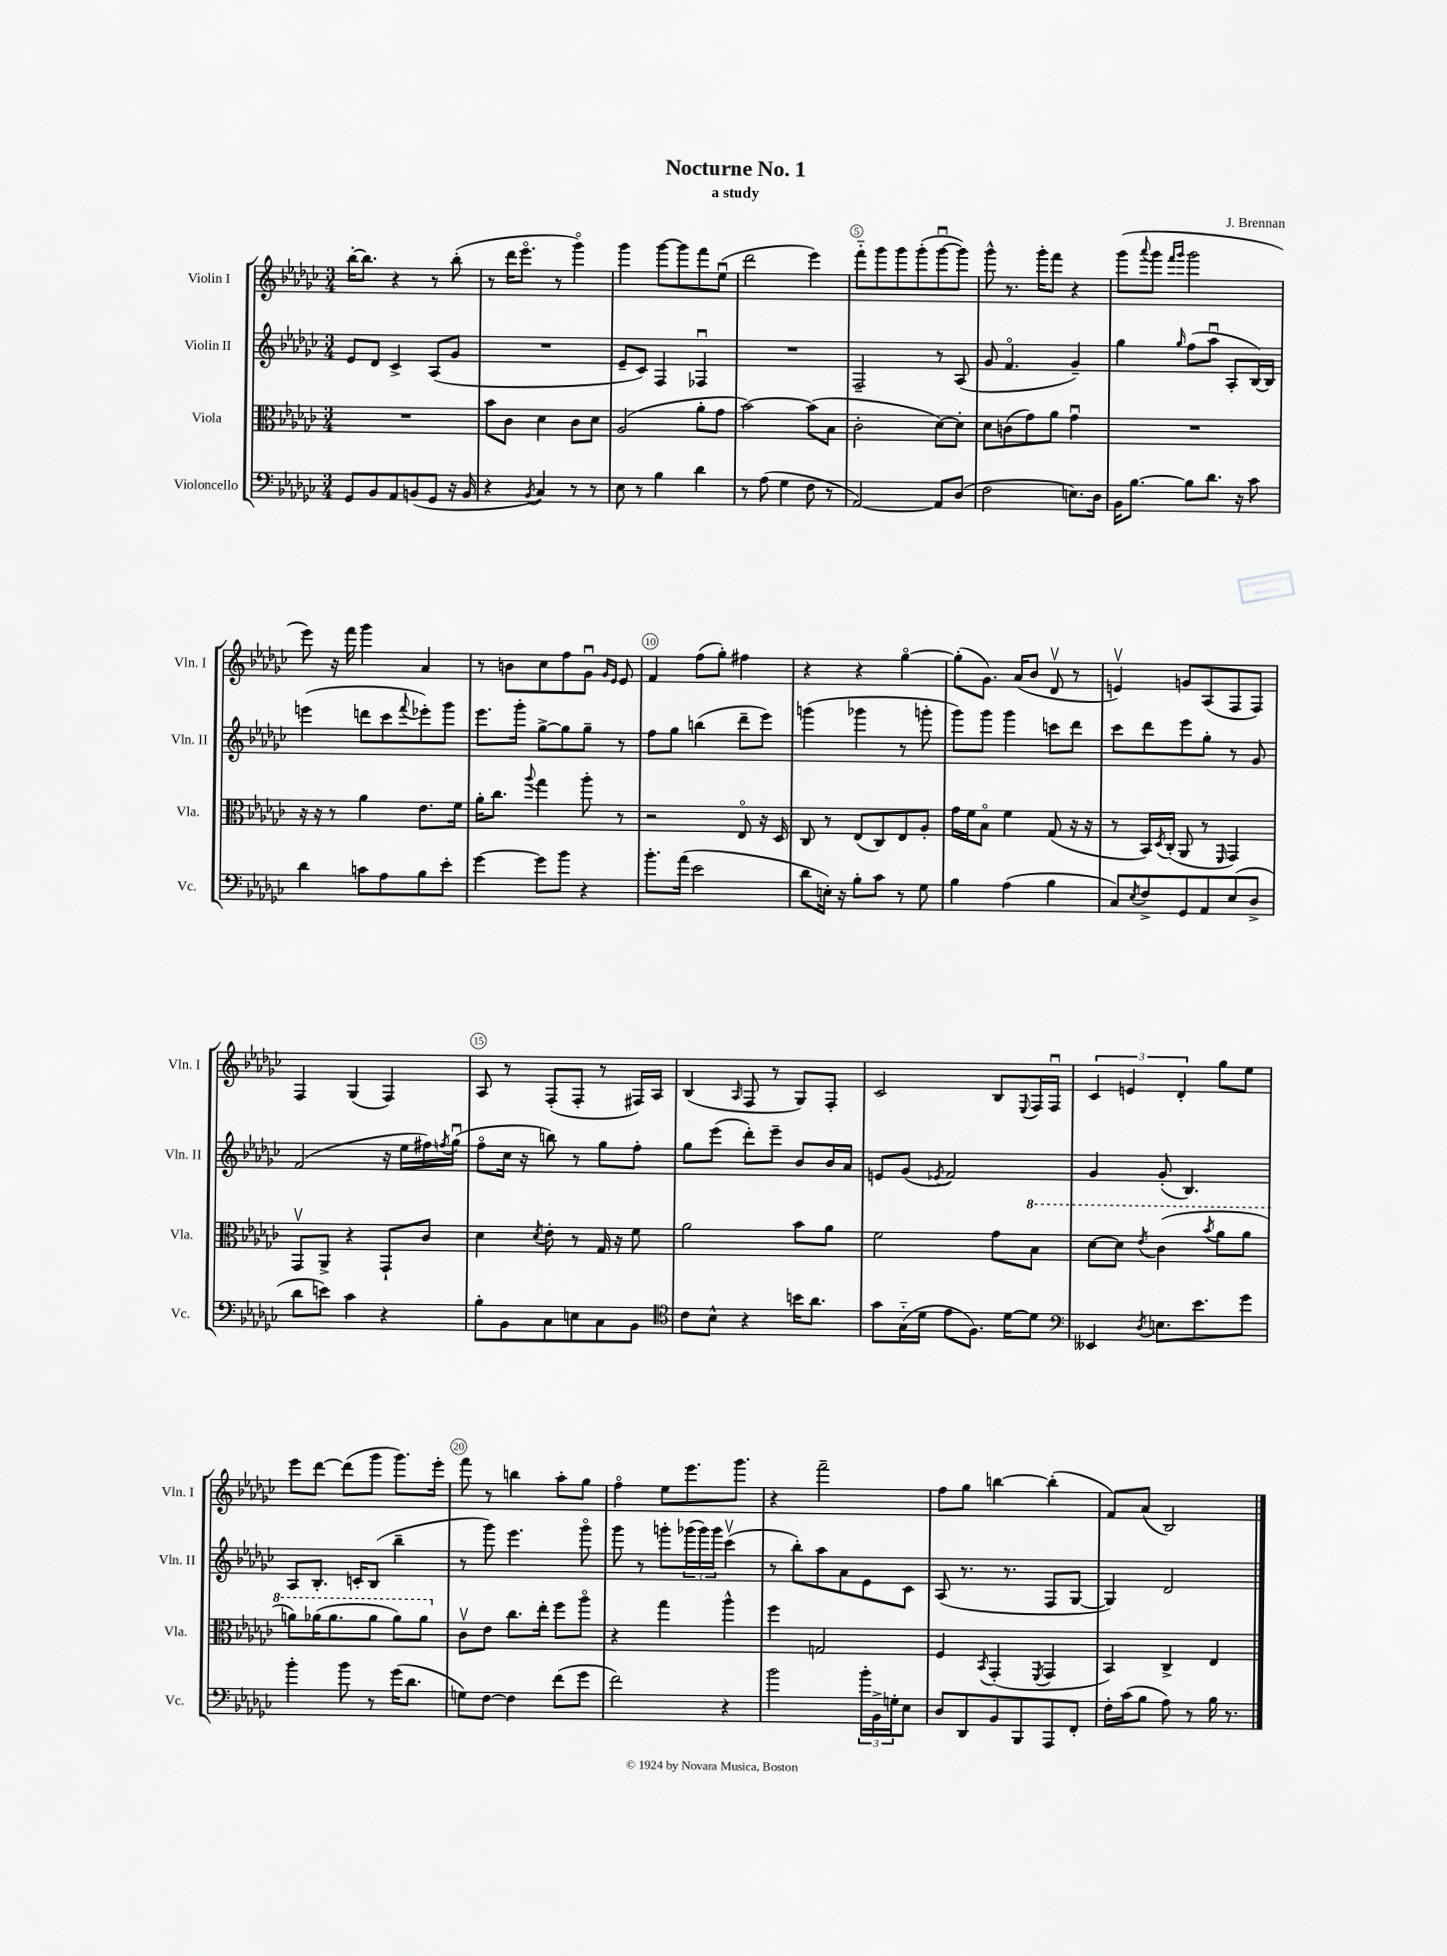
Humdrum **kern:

**kern	**kern	**kern	**kern
*staff4	*staff3	*staff2	*staff1
*clefF4	*clefC3	*clefG2	*clefG2
*k[b-e-a-d-g-c-]	*k[b-e-a-d-g-c-]	*k[b-e-a-d-g-c-]	*k[b-e-a-d-g-c-]
*M3/4	*M3/4	*M3/4	*M3/4
8GG-	2.r	8e-	[16bb-'
.	.	.	8.bb-]
8BB-	.	8d-	.
8AA-	.	4c-^	4r
(8BB	.	.	.
8GG-	.	(8A-	8r
16r	.	8g-	(8bb-'
16BB	.	.	.
=	=	=	=
4r	8b-	2.r	8r
.	8c-	.	16ddd-
.	.	.	8.eee-o
8qBB-	.	.	.
4C-)	4d-	.	.
.	.	.	8r
8r	8c-	.	4ggg-o)
8r	8d-	.	.
=	=	=	=
8E-	(2A-	8e-~	4ggg-
8r	.	8c-)	.
4B-	.	4F	[8ggg-
.	.	.	8ggg-]
4d-	8a-'	4F-u	8fff
.	8g-	.	(8ee-u
=	=	=	=
8r	[2b-)	2.r	2ddd-
(8A-	.	.	.
4G-	.	.	.
8F	(8b-]	.	4eee-)
8r	8B-	.	.
=	=	=	=
[2AA-)	2c-'	2F~	8fff'~
.	.	.	8ggg-
.	.	.	8ggg-
.	.	.	(8ggg-'
8AA-]	[8d-)	8r	[8ggg-u
(8D-	8d-']	(8A-	8ggg-])
=	=	=	=
2F	8d-	8g-	8ggg-^^
.	(8c	4.fo	8.r
.	8g-)	.	.
.	.	.	16ggg-'
.	8a-	.	8fff
8.E)	4g-u	4g-~)	4r
16D-	.	.	.
=	=	=	=
16BB-	2.r	4gg-	(8ggg-
[8.B-	.	.	.
.	.	.	8qqaaa-
.	.	.	8ggg-
.	.	.	16qqfff
.	.	16qqgg-	16qqggg-
8B-]	.	(8ff	2ggg-
8.d-	.	8aa-u	.
.	.	8A-'	.
16r	.	.	.
8c-	.	[16B-)	.
.	.	16B-]	.
=	=	=	=
4d-	16r	(4eee	8eee-)
.	16r	.	.
.	8r	.	16r
.	.	.	16fff
8c	4a-	8ddd	4ggg-
8A-	.	8ccc-	.
.	.	8qqfff	.
8B-	8.e-	8eee-')	4a-
8e-'	.	8ggg-	.
.	16f	.	.
=	=	=	=
[4g-	16a-'	8.eee-	8r
.	8.cc-	.	.
.	.	.	8b
.	.	16ggg-'	.
.	8qqaa-	.	.
8g-]	4gg-	[8gg-^	8cc-
8b-	.	8gg-]	8ff
4r	8aa-'	8gg-~	8g-u
.	.	.	16qqg-
.	.	.	16qqe-
.	8r	8r	8e-
=	=	=	=
8.b-'	2r	8ff	4f
.	.	8gg-	.
(16a-	.	.	.
2e-	.	(4bb	(8ff
.	.	.	8gg-')
.	8E-o	8ddd-~	4ff#
.	16r	8eee-)	.
.	16D-	.	.
=	=	=	=
8d-	8C-	(4ggg	4r
16E')	8r	.	.
16r	.	.	.
8B-'	(8E-	4ggg-	4r
8c-	8C-)	.	.
8r	8E-	8r	[4gg-o
8G-	8A-'	8ggg'	.
=	=	=	=
4B-	16g-	8ggg-)	(8gg-']
.	16f	.	.
.	8B-o	8ggg-	8.g-)
(4A-	4f	4ggg-	.
.	.	.	(16a-
.	.	.	8b-
4B-	(8G-	8ccc	8d-v
.	16r	8ddd-	8r
.	16r	.	.
=	=	=	=
8C-)	8r	8ccc-	4ev)
8qE-	.	.	.
8F^	16BB-)	8ddd-	.
.	8qD-	.	.
.	(16C-'	.	.
8GG-	8AA-	8eee-	8g
8AA-	8r	8gg-'	(8A-
.	16qqFF	.	.
(8E-	4GG-)	8r	8F
8D-^	.	8g-	8F)
=	=	=	=
8d-	8GG-v	(2f	4F
8e)	8AA-^	.	.
4c-	4r	.	(4G-
4r	8GG-`	16r	4F)
.	.	16ee-	.
.	8c-	16ff#)	.
.	.	8qff	.
.	.	(16gg-u	.
=	=	=	=
8B-'	4d-	8ffo	8A-
8BB-	.	16cc-	8r
.	.	16r	.
.	8qd-	.	.
8C-	8e-'	8bb)	(8F'
8E	8r	8r	8F'
8C-	16G-	8gg-	8r
.	16r	.	.
8BB-	8f	8ff'	16F#)
.	.	.	16A-
=	=	=	=
*clefC4	*	*	*
8c-	2a-	8gg-	(4B-
8B-^^	.	(8eee-	.
.	.	.	16qqA-
4r	.	8ddd-')	8F
.	.	8eee-~	8r
16b	8b-	8b-	8G-)
8.a-	.	.	.
.	8a-	16b-	8F'
.	.	16a-	.
=	=	=	=
8g-	2f	8e	2c-
(16G-'~	.	(8g-	.
16d-	.	.	.
.	.	8qe-	.
8e-	.	2f)	.
8.F)	.	.	.
.	8g-	.	8B-
[16d-	.	.	.
.	.	.	8qqE-
8d-]	8b-	.	16F
.	.	.	16Fu
=	=	=	=
*clefF4	*	*	*
4EE--	[8dd-	4g-	6c-
.	8dd-]	.	.
.	.	.	6e
8qD-	8qee-	.	.
8.E	(4cc-	(8g-'	.
.	.	.	6d-'
.	.	4.B-)	.
8.e-	.	.	.
.	8qbb-	.	.
.	8aa-	.	8gg-
8g-	8aa-	.	8ee-
=	=	=	=
4b-'	8aa)	8A-	8eee-
.	(16aa-	8.B-'	[8ddd-
.	8.aa-	.	.
8b-	.	.	(8ddd-]
.	.	16c'	.
8r	8aa-	(8B-	8ggg-
(16g-	8aa-)	4bb-~	8.ggg-)
8.d-	.	.	.
.	8aa-	.	.
.	.	.	16eee-'
=	=	=	=
8G)	8c-v	8r	8fff
[8F	8e-	8ggg-)	8r
4F]	8.cc-	4.eee-	4bb
.	16ee-'	.	.
(8f	8ff	.	8aa-'
8g-	8aa-o	8ggg-o	8gg-
=	=	=	=
2f)	4r	8ggg-	4ffo
.	.	8r	.
.	4gg-	8ggg'	8ee-
.	.	(24ggg-	8.eee-
.	.	24ggg-)	.
.	.	24ggg-	.
4r	4aa-^^	(4ccc-v	.
.	.	.	8.ggg-
=	=	=	=
2b-	4ff	8r	4r
.	.	8bb-')	.
.	2G	8aa-	2fff~
.	.	8a-	.
24b-'	.	8e-	.
24BB-^	.	.	.
24G'	.	.	.
8E-	.	8c-	.
=	=	=	=
8D-	4F	(8A-	8ff
8DD-	.	8.r	8gg-
.	8qBB-	.	.
8BB-	(4GG-'	.	[4bb
.	.	8.r	.
8BBB-	.	.	.
.	8qFF	.	.
8AAA-	4GG-	8F	(4bb']
8FF'	.	[8G-	.
=	=	=	=
16F'	4BB-)	4G-])	8f)
(16c-	.	.	.
8B-	.	.	(8a-
8A-)	4C-^	2d-	2B-)
8r	.	.	.
16B-	4E-	.	.
8.r	.	.	.
==	==	==	==
*-	*-	*-	*-
